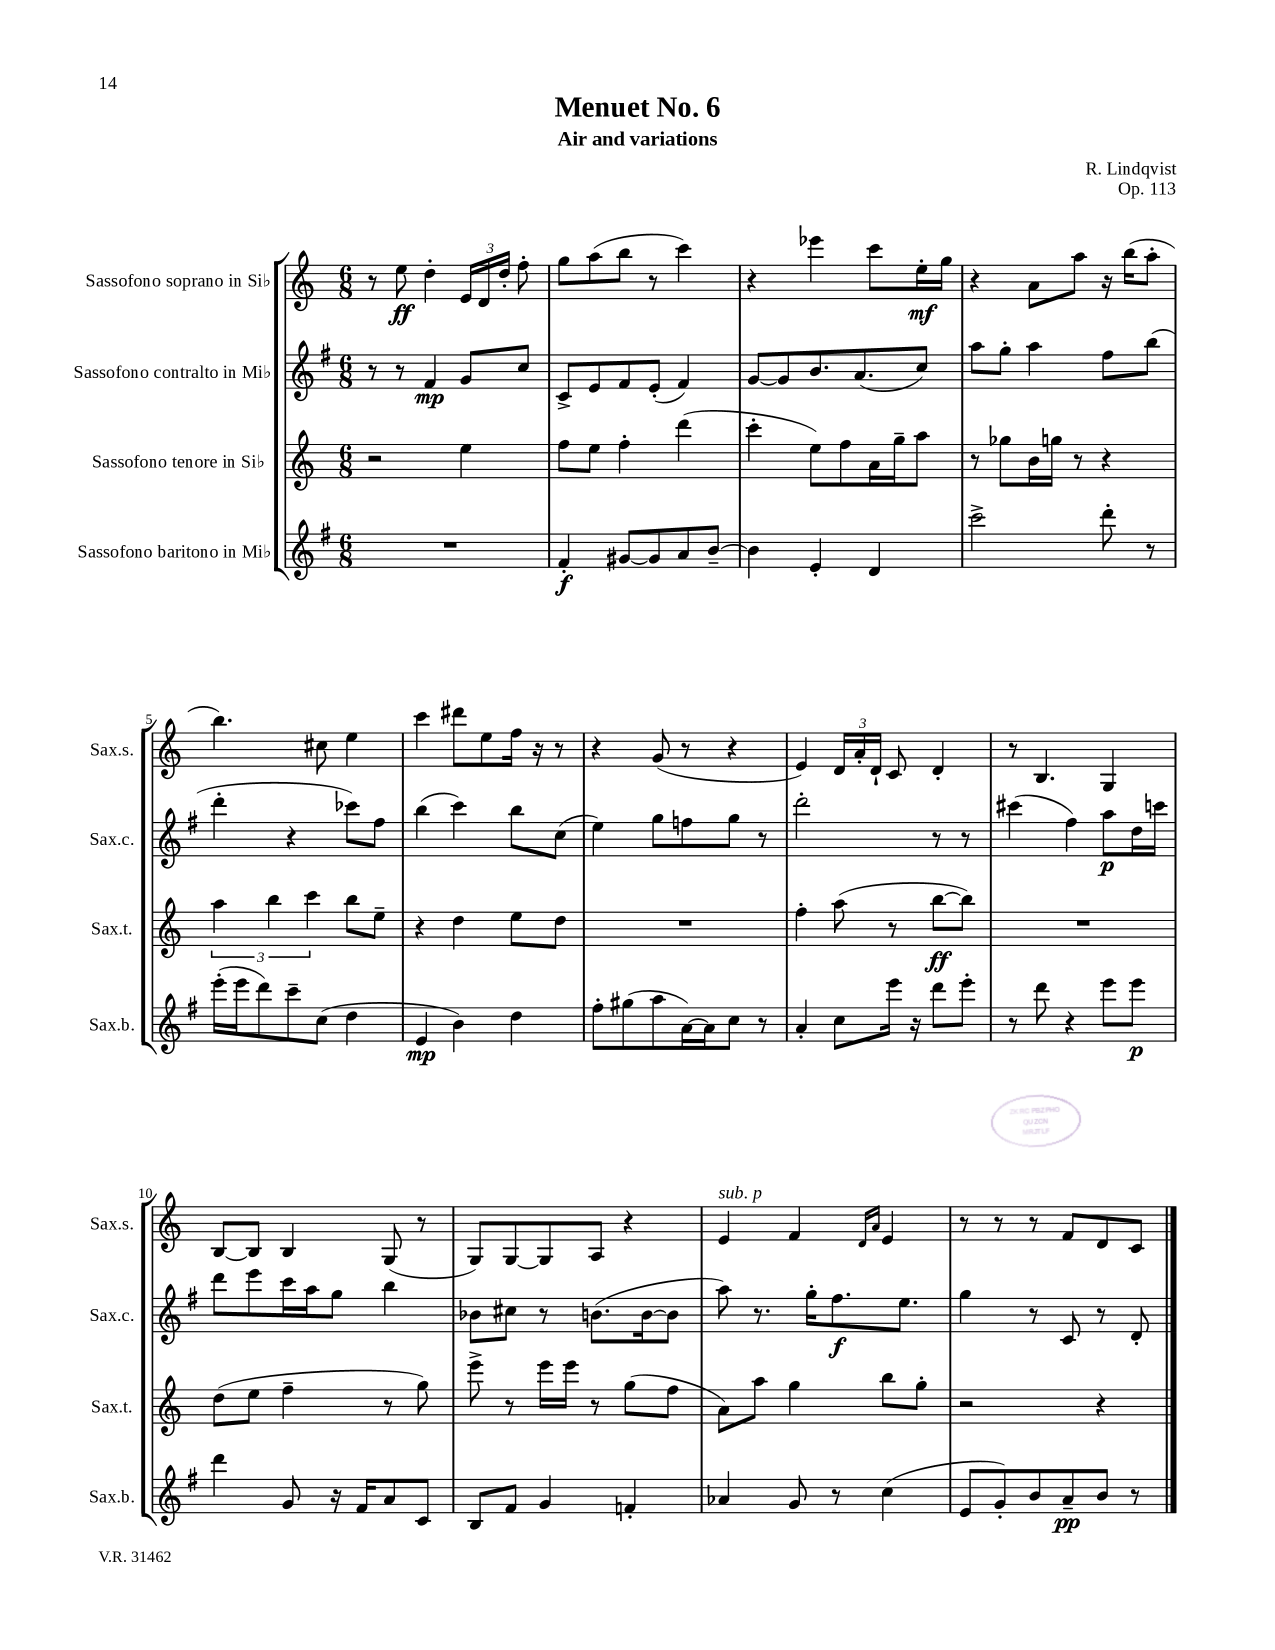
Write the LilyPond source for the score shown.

\header { title = "Menuet No. 6" composer = "R. Lindqvist" subtitle = "Air and variations" opus = "Op. 113" }
<<
\new StaffGroup <<
\new Staff = "s0" \with { instrumentName = "Sassofono soprano in Sib" shortInstrumentName = "Sax.s." } {
    \clef treble \key c \major \numericTimeSignature \time 6/8
    \autoBeamOff r8 e''8\ff d''4-. \tuplet 3/2 { e'16[ d'16 d''16]-. } f''8-. |
    g''8[ a''8( b''8] r8 c'''4) |
    r4 ees'''4 c'''8[ e''16-.\mf g''16] |
    r4 a'8[ a''8] r16 b''16[( a''8]-. |
    b''4.) cis''8 e''4 |
    c'''4 dis'''8[ e''8 f''16] r16 r8 |
    r4 g'8( r8 r4 |
    e'4) \tuplet 3/2 { d'16[ a'16-. d'16]-! } c'8 d'4-. |
    r8 b4. g4 |
    b8[~ b8] b4 g8( r8 |
    g8[) g8~ g8 a8] r4 |
    e'4^\markup { \italic "sub. p" } f'4 \grace { d'16[ a'16] } e'4 |
    r8 r8 r8 f'8[ d'8 c'8] \bar "|." |
}
\new Staff = "s1" \with { instrumentName = "Sassofono contralto in Mib" shortInstrumentName = "Sax.c." } {
    \clef treble \key g \major \numericTimeSignature \time 6/8
    \autoBeamOff r8 r8 fis'4\mp g'8[ c''8] |
    c'8[-> e'8 fis'8 e'8]-.( fis'4) |
    g'8[~ g'8 b'8. a'8.( c''8]) |
    a''8[ g''8]-. a''4 fis''8[ b''8]( |
    d'''4-. r4 ces'''8[) fis''8] |
    b''4( c'''4) b''8[ c''8]( |
    e''4) g''8[ f''8 g''8] r8 |
    d'''2-. r8 r8 |
    cis'''4( fis''4) a''8[\p d''16 c'''16] |
    d'''8[ e'''8 c'''16 a''16 g''8] b''4 |
    bes'8[ cis''8] r8 b'8.[( b'16~ b'8] |
    a''8) r8. g''16[-. fis''8.\f e''8.] |
    g''4 r8 c'8 r8 d'8-. \bar "|." |
}
\new Staff = "s2" \with { instrumentName = "Sassofono tenore in Sib" shortInstrumentName = "Sax.t." } {
    \clef treble \key c \major \numericTimeSignature \time 6/8
    \autoBeamOff r2 e''4 |
    f''8[ e''8] f''4-. d'''4( |
    c'''4-. e''8[) f''8 a'16 g''16-- a''8] |
    r8 ges''8[ b'16 g''16] r8 r4 |
    \tuplet 3/2 { a''4 b''4 c'''4 } b''8[ e''8]-- |
    r4 d''4 e''8[ d''8] |
    R2. |
    f''4-. a''8( r8 b''8[~\ff b''8]) |
    R2. |
    d''8[( e''8] f''4-- r8 g''8) |
    e'''8-> r8 e'''16[ e'''16] r8 g''8[( f''8] |
    a'8[) a''8] g''4 b''8[ g''8]-. |
    r2 r4 \bar "|." |
}
\new Staff = "s3" \with { instrumentName = "Sassofono baritono in Mib" shortInstrumentName = "Sax.b." } {
    \clef treble \key g \major \numericTimeSignature \time 6/8
    \autoBeamOff R2. |
    fis'4-.\f gis'8[~ gis'8 a'8 b'8]~-- |
    b'4 e'4-. d'4 |
    c'''2-> d'''8-. r8 |
    e'''16[-.( e'''16 d'''8) c'''8-- c''8]( d''4 |
    e'4\mp b'4) d''4 |
    fis''8[-. gis''8( a''8 a'16~) a'16 c''8] r8 |
    a'4-. c''8[ e'''16] r16 d'''8[ e'''8]-. |
    r8 d'''8 r4 e'''8[ e'''8]\p |
    d'''4 g'8 r16 fis'16[ a'8 c'8] |
    b8[ fis'8] g'4 f'4-. |
    aes'4 g'8 r8 c''4( |
    e'8[ g'8-.) b'8 a'8--\pp b'8] r8 \bar "|." |
}
>>
>>
